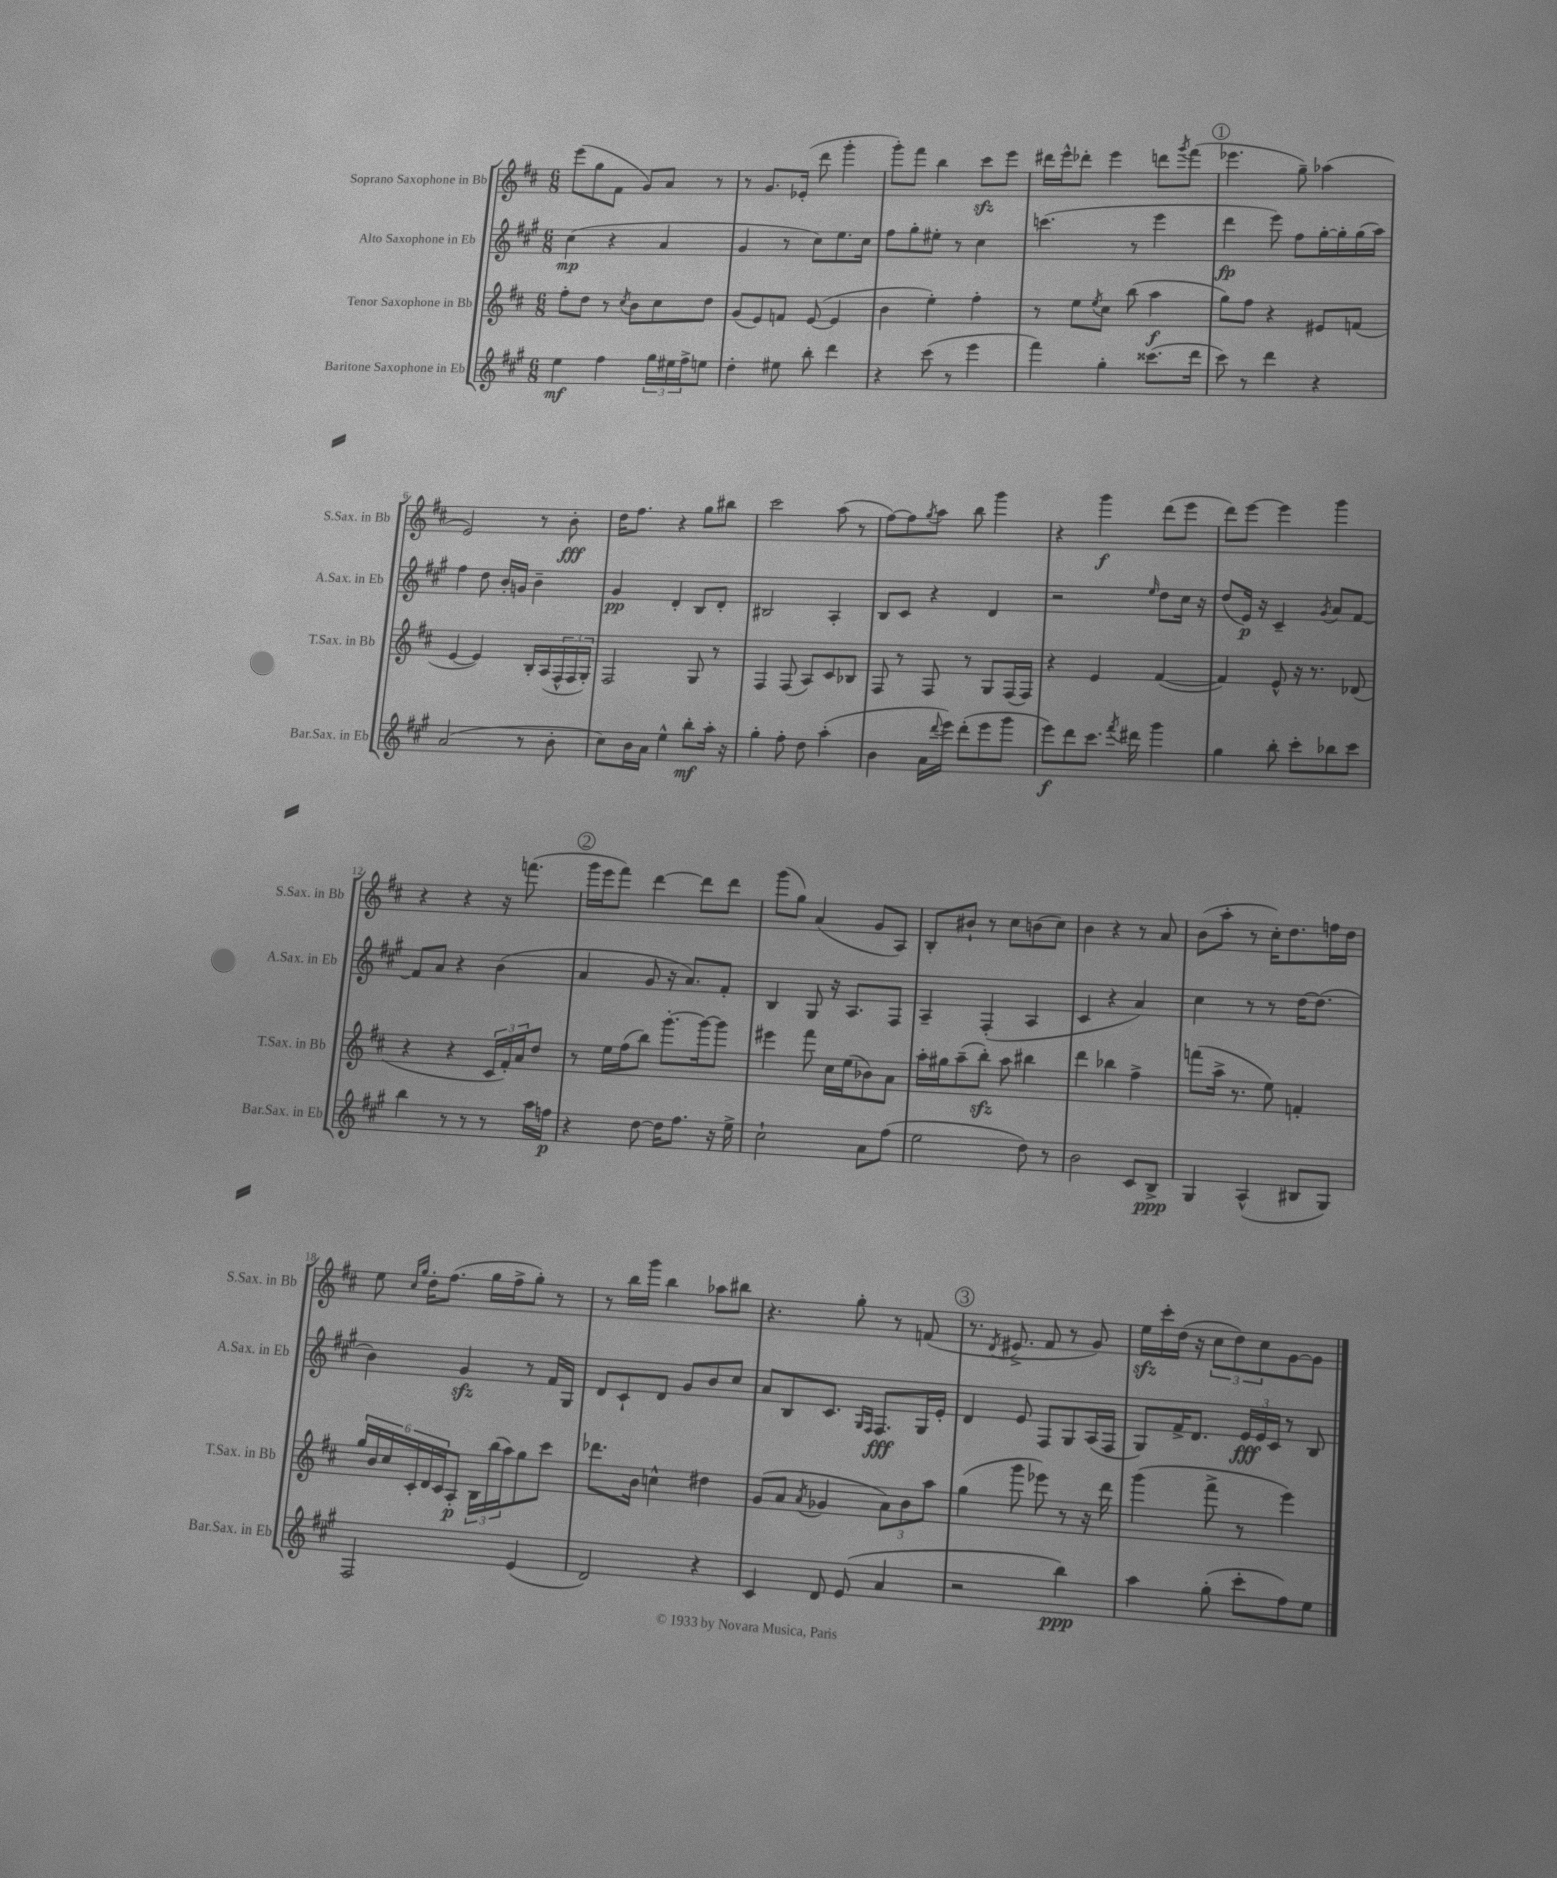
<<
\new StaffGroup <<
\new Staff = "s0" \with { instrumentName = "Soprano Saxophone in Bb" shortInstrumentName = "S.Sax. in Bb" } {
    \clef treble \key d \major \numericTimeSignature \time 6/8
    e'''8( g''8 fis'8 g'8) a'8 r8 |
    r8 g'8. ees'16-.( d'''8 g'''4-. |
    g'''8-.) fis'''8 b''4 cis'''8\sfz e'''8 |
    dis'''16 e'''16-^ des'''8-. e'''4 d'''8 \acciaccatura { g'''8 } fis'''8( |
    \mark \markup { \circle "1" } ees'''4. g''8--) aes''4( |
    e'2) r8 b'8-.\fff |
    d''16 fis''8. r4 g''8 bis''8 |
    cis'''2 a''8( r8 |
    fis''8~) fis''8 \acciaccatura { g''8 } a''8 b''8 g'''4 |
    r4 g'''4\f d'''8( e'''8 |
    d'''8) e'''8~ e'''4 g'''4 |
    r4 r4 r16 f'''8.( |
    \mark \markup { \circle "2" } g'''16 e'''16 fis'''8) d'''4~ d'''8 d'''8 |
    g'''8( g''8) a'4( g'8 a8) |
    b8-. bis'8-! r8 cis''8 b'8( cis''8) |
    b'4 r4 r8 a'8 |
    b'8( a''8-. r8 cis''16-.) d''8. f''16 d''16 |
    e''8 \grace { cis''16 g''16 } d''16-. fis''8.( g''16 fis''16-> g''8-.) r8 |
    r8 b''16 g'''16 b''4 aes''8 bis''8 |
    r4. g''8-. r8 f'8( |
    \mark \markup { \circle "3" } r8. \acciaccatura { d'8 } eis'8.-> fis'8 r8 g'8) |
    e''16\sfz cis'''16-. d''16( r16 \tuplet 3/2 { cis''8 d''8) cis''8 } g'8~ g'8 \bar "|." |
}
\new Staff = "s1" \with { instrumentName = "Alto Saxophone in Eb" shortInstrumentName = "A.Sax. in Eb" } {
    \clef treble \key a \major \numericTimeSignature \time 6/8
    cis''4\mp( r4 a'4 |
    gis'4 r8 cis''8) e''8. cis''16 |
    fis''8 gis''8-. eis''8-. r8 cis''4 |
    c'''4.( r8 e'''4 |
    \mark \markup { \circle "1" } d'''4\fp e'''8) fis''8 gis''16~-. gis''16-. gis''16( a''16) |
    fis''4 d''8 b'16-. g'16 b'4-- |
    gis'4\pp d'4-. b8 d'8-. |
    bis2 a4-. |
    b8 cis'8 r4 d'4 |
    r2 \grace { e''16 } d''8 cis''16 r16 |
    d''8( e'16\p) r16 cis'4-- \acciaccatura { gis'8 } a'8 fis'8~ |
    fis'8 a'8 r4 b'4( |
    \mark \markup { \circle "2" } a'4 gis'8 r16 a'8.) fis'8-. |
    b4 gis8 r16 a8. fis8 |
    a4-- fis4-.( a4 |
    cis'4 r4 a'4) |
    cis''4 r8 r8 d''16~ d''8.( |
    b'4) gis'4\sfz r8 fis'16 gis16 |
    d'8 cis'8-! d'8 gis'8 b'8 cis''8 |
    a'8 b8 cis'8. \grace { gis16 fis16 } fis8.\fff gis16 e'16-. |
    \mark \markup { \circle "3" } d'4 e'8 fis8 gis8 a16( fis16 |
    gis8) fis'16-> d'8. \tuplet 3/2 { e'16\fff e'16 cis'16 } r8 b8 \bar "|." |
}
\new Staff = "s2" \with { instrumentName = "Tenor Saxophone in Bb" shortInstrumentName = "T.Sax. in Bb" } {
    \clef treble \key d \major \numericTimeSignature \time 6/8
    fis''8-. d''8 r8 \acciaccatura { cis''8 } b'8 cis''8 d''8 |
    g'8( e'8) f'8 e'8~( e'4 |
    b'4 e''4-.) fis''4-. |
    r8 e''8 \acciaccatura { e''8 } cis''8 b''8( a''4\f |
    \mark \markup { \circle "1" } g''8) fis''8 r4 eis'8 f'8( |
    e'4~ e'4) b16-. a16( \tuplet 3/2 { fis16-^ fis16 g16-.) } |
    fis2 g8 r8 |
    fis4 fis8( a8) cis'8 bes8 |
    fis8 r8 fis8 r8 g8 fis16( fis16) |
    r4 e'4 fis'4~( |
    fis'4) e'8-^ r16 r8. des'8( |
    r4 r4 \tuplet 3/2 { cis'16 fis'16-.) a'16 } d''8 |
    \mark \markup { \circle "2" } r8 e''16 fis''16( b''8) g'''8.~-. g'''16~ g'''8 |
    eis'''4 fis'''8 cis''16 e''16( bes'8) a'8 |
    a''16-. gis''16 a''8--( b''8-.\sfz) a''8 bis''4 |
    d'''4 bes''4 fis''4-> |
    f'''8( a''16-> r8. e''8) f'4-. |
    \tuplet 6/4 { g''16 b'16 cis''16 cis'16-. d'16 cis'16 } a8-.\p \tuplet 3/2 { b16 b''16( a''16) } g''8 cis'''8 |
    des'''8. b'16 c''4-^ dis''4 |
    g'8( a'8 \acciaccatura { a'8 } ges'4 \tuplet 3/2 { a'8) b'8 a''8 } |
    \mark \markup { \circle "3" } g''4( g'''8 ees'''8) r8 r16 d'''16 |
    g'''4( fis'''8-> r8 e'''4) \bar "|." |
}
\new Staff = "s3" \with { instrumentName = "Baritone Saxophone in Eb" shortInstrumentName = "Bar.Sax. in Eb" } {
    \clef treble \key a \major \numericTimeSignature \time 6/8
    e''4\mf fis''4 \tuplet 3/2 { gis''16 eis''16 fis''16-> } e''8 |
    d''4-. eis''8 b''8-. d'''4 |
    r4 cis'''8( r8 e'''4 |
    fis'''4) gis''4-. cisis'''8.( d'''16 |
    \mark \markup { \circle "1" } cis'''8) r8 d'''4 r4 |
    a'2( r8 b'8-. |
    cis''8) b'16 a'16 e''4-^ b''8-.\mf a''16-. r16 |
    gis''4-. fis''8-. d''8 a''4-.( |
    b'4 a'16 \appoggiatura { d'''8 } e'''16) d'''8-.( e'''8 gis'''8 |
    e'''8\f) d'''8 cis'''8. \acciaccatura { fis'''8 } dis'''16 gis'''4 |
    gis''4 b''8-. cis'''8-. bes''8 cis'''8 |
    b''4 r8 r8 r8 a''16 f''16\p |
    \mark \markup { \circle "2" } r4 d''8~ d''16 fis''8. r16 e''16-> |
    cis''2-! a'8 fis''8( |
    e''2 d''8) r8 |
    b'2 cis'8 b8->\ppp |
    gis4 a4-^( bis8 gis8) |
    fis2 e'4( |
    d'2) r4 |
    cis'4 d'8 e'8( a'4 |
    \mark \markup { \circle "3" } r2 b''4\ppp) |
    a''4 gis''8-.( cis'''8-. fis''8) e''8 \bar "|." |
}
>>
>>
